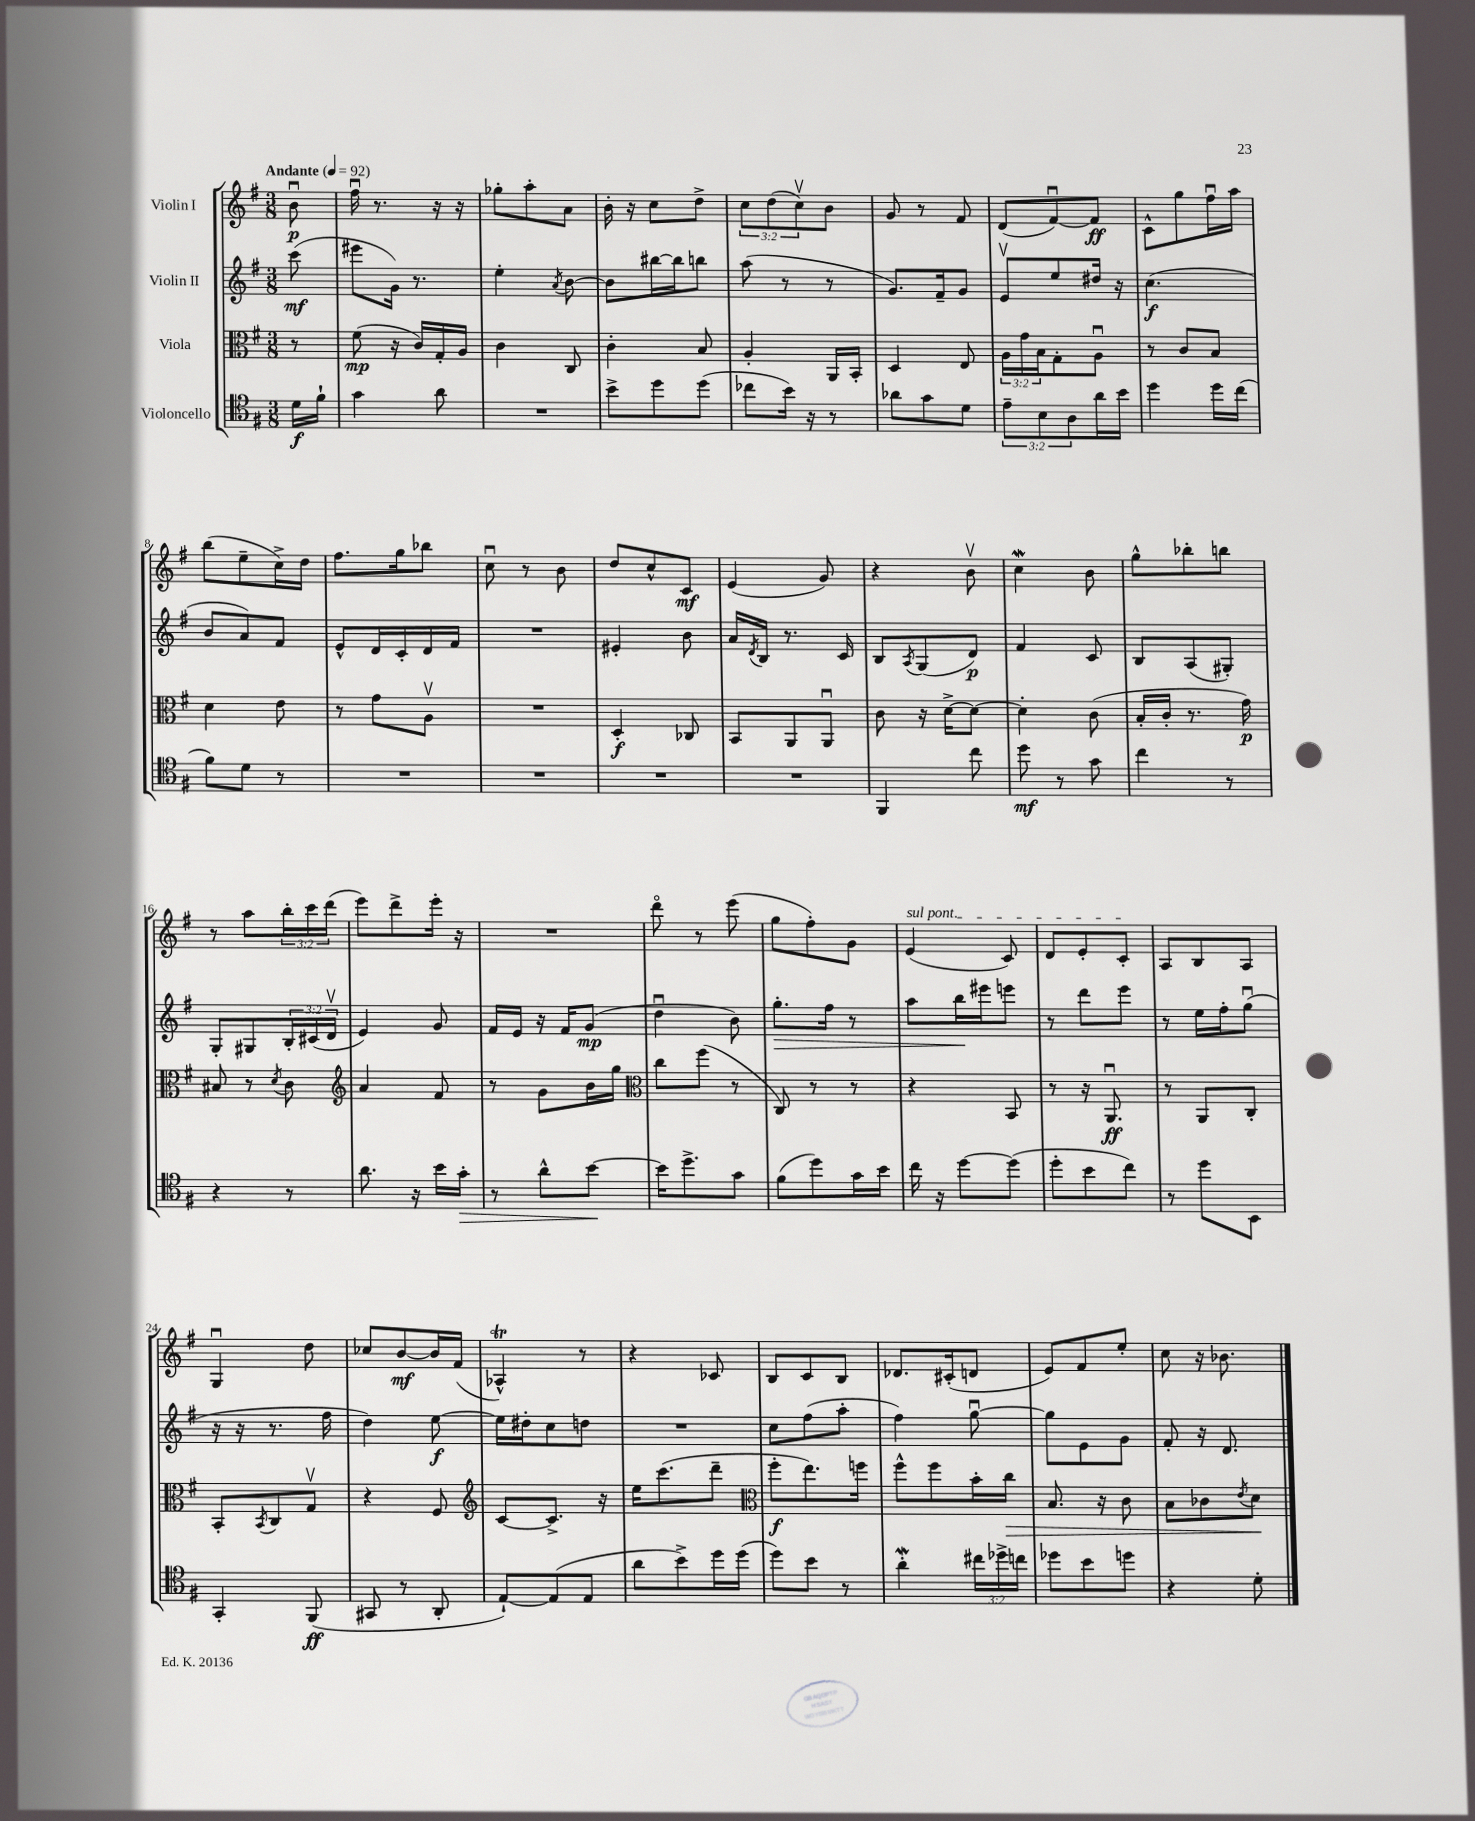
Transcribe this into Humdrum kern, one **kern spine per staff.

**kern	**kern	**kern	**kern
*staff4	*staff3	*staff2	*staff1
*clefC4	*clefC3	*clefG2	*clefG2
*k[f#]	*k[f#]	*k[f#]	*k[f#]
*M3/8	*M3/8	*M3/8	*M3/8
*MM92	*MM92	*MM92	*MM92
16d	8r	(8ccc	8bu
16f#`	.	.	.
=	=	=	=
4g	(8f#	8eee#	16ff#u
.	.	.	8.r
.	16r	16g)	.
.	16c)	8.r	.
8a	16G'	.	16r
.	16A	.	16r
=	=	=	=
4.r	4c	4ee'	8gg-'
.	.	.	8aa'
.	.	8qa	.
.	8C	[8b	8a
=	=	=	=
8b^	4c'	8b]	16b'
.	.	.	16r
8dd	.	[16bb#	8cc
.	.	16bb#]	.
(8dd	8B	8bb	8dd^
=	=	=	=
8cc-	4A'	(8aa	12cc
.	.	.	(12dd
16b)	.	8r	.
.	.	.	12ccv)
16r	.	.	.
8r	16AA	8r	8b
.	16BB'	.	.
=	=	=	=
8a-	4D	8.g)	8g
8g	.	.	8r
.	.	16f#~	.
8d	8E	8g	8f#
=	=	=	=
12e~	24A	8ev	(8d
.	24g	.	.
12B	24B	.	.
.	8G'	8ee	[8f#u)
12A	.	.	.
16a	8Au	16dd#	8f#]
16b	.	16r	.
=	=	=	=
4dd	8r	(4.cc	8c^^
.	8c	.	8gg
16dd	8B	.	16ff#u
(16cc	.	.	16aa
=	=	=	=
8f#)	4d	8b	(8bb
8d	.	8a)	8ee~
8r	8e	8f#	16cc^)
.	.	.	16dd
=	=	=	=
4.r	8r	8e^^	8.ff#
.	8g	16d	.
.	.	16c'	16gg
.	8Av	16d	8bb-
.	.	16f#	.
=	=	=	=
4.r	4.r	4.r	8ccu
.	.	.	8r
.	.	.	8b
=	=	=	=
4.r	4D'	4e#'	8dd
.	.	.	8cc^^
.	8C-	8b	8c
=	=	=	=
4.r	8BB	16a	(4e
.	.	8qd	.
.	.	16B	.
.	8AA	8.r	.
.	8AAu	.	8g)
.	.	16c	.
=	=	=	=
4FF#	8c	8B	4r
.	.	8qA	.
.	16r	(8G	.
.	[16d^	.	.
8cc	8d_	8d)	8bv
=	=	=	=
8dd	4d']	4f#	4cc
8r	.	.	.
8g	(8c	8c	8b
=	=	=	=
4cc	16B'	8B	8gg^^
.	16c'	.	.
.	8.r	(8A	8bb-'
8r	.	8G#')	8bb
.	16g)	.	.
=	=	=	=
4r	8B#	8G'	8r
.	8r	8G#	8aa
.	8qd	.	.
8r	8c	24B'	24bb'
.	.	(24c#	24ccc
.	.	24dv	(24ddd
=	=	=	=
*	*clefG2	*	*
8.a	4a	4e)	8eee)
.	.	.	8ddd^
16r	.	.	.
16b	8f#	8g	16eee'
16g'	.	.	16r
=	=	=	=
8r	8r	16f#	4.r
.	.	16e	.
8a^^	8g	16r	.
.	.	16f#	.
[8b	16b	(8g	.
.	16gg	.	.
=	=	=	=
*	*clefC3	*	*
16b]	8cc	4ddu	8dddo
8.dd^	.	.	.
.	(8ff#	.	8r
8g	8r	8b)	(8eee
=	=	=	=
(8f#	8C)	8.gg'	8gg
8dd)	8r	.	8ff#')
.	.	16ff#	.
16g	8r	8r	8g
16b	.	.	.
=	=	=	=
16cc	4r	8aa	(4e
16r	.	.	.
[8dd	.	16bb	.
.	.	16eee#	.
(8dd]	8BB	8eee	8c)
=	=	=	=
8dd'	8r	8r	8d
8b	16r	8ddd	8e'
.	8.AAu	.	.
8cc)	.	8eee	8c'
=	=	=	=
8r	8r	8r	8A
8dd	8AA	16ee	8B
.	.	16ff#'	.
8BB	8C'	(8ggu	8A
=	=	=	=
4GG'	8BB'	16r	4Gu
.	.	16r	.
.	8qBB	.	.
.	8C	8.r	.
(8FF#	8Gv	.	8dd
.	.	16ff#	.
=	=	=	=
8GG#	4r	4dd)	8cc-
8r	.	.	[8b
8AA'	8F#	[8ee	16b]
.	.	.	(16f#
=	=	=	=
*	*clefG2	*	*
[8E`)	[8c	16ee]	4A-^^)
.	.	16dd#'	.
(8E]	8.c^]	8cc	.
8E	.	8dd	8r
.	16r	.	.
=	=	=	=
8a	16ee	4.r	4r
.	(8.ccc	.	.
8b^)	.	.	.
16dd	8ddd~	.	8c-
(16dd	.	.	.
=	=	=	=
*	*clefC3	*	*
8dd)	8ff#'	8cc	8B
8b	8.ee)	(8ff#	8c
8r	.	8aa'	8B
.	16ff	.	.
=	=	=	=
4a'	8ff#^^	4ff#)	8.d-
.	8ff#	.	.
.	.	.	(16c#'
24cc#	16b'	[8ggu	8d
24dd-^	.	.	.
.	16cc	.	.
24cc	.	.	.
=	=	=	=
8dd-	8.B	8gg]	8e)
8b	.	8e	8f#
.	16r	.	.
8dd	8c	8g	8ee'
=	=	=	=
4r	8B	8f#'	8cc
.	8c-	16r	16r
.	.	8.d	8.b-
.	8qe	.	.
8d'	8d	.	.
==	==	==	==
*-	*-	*-	*-
